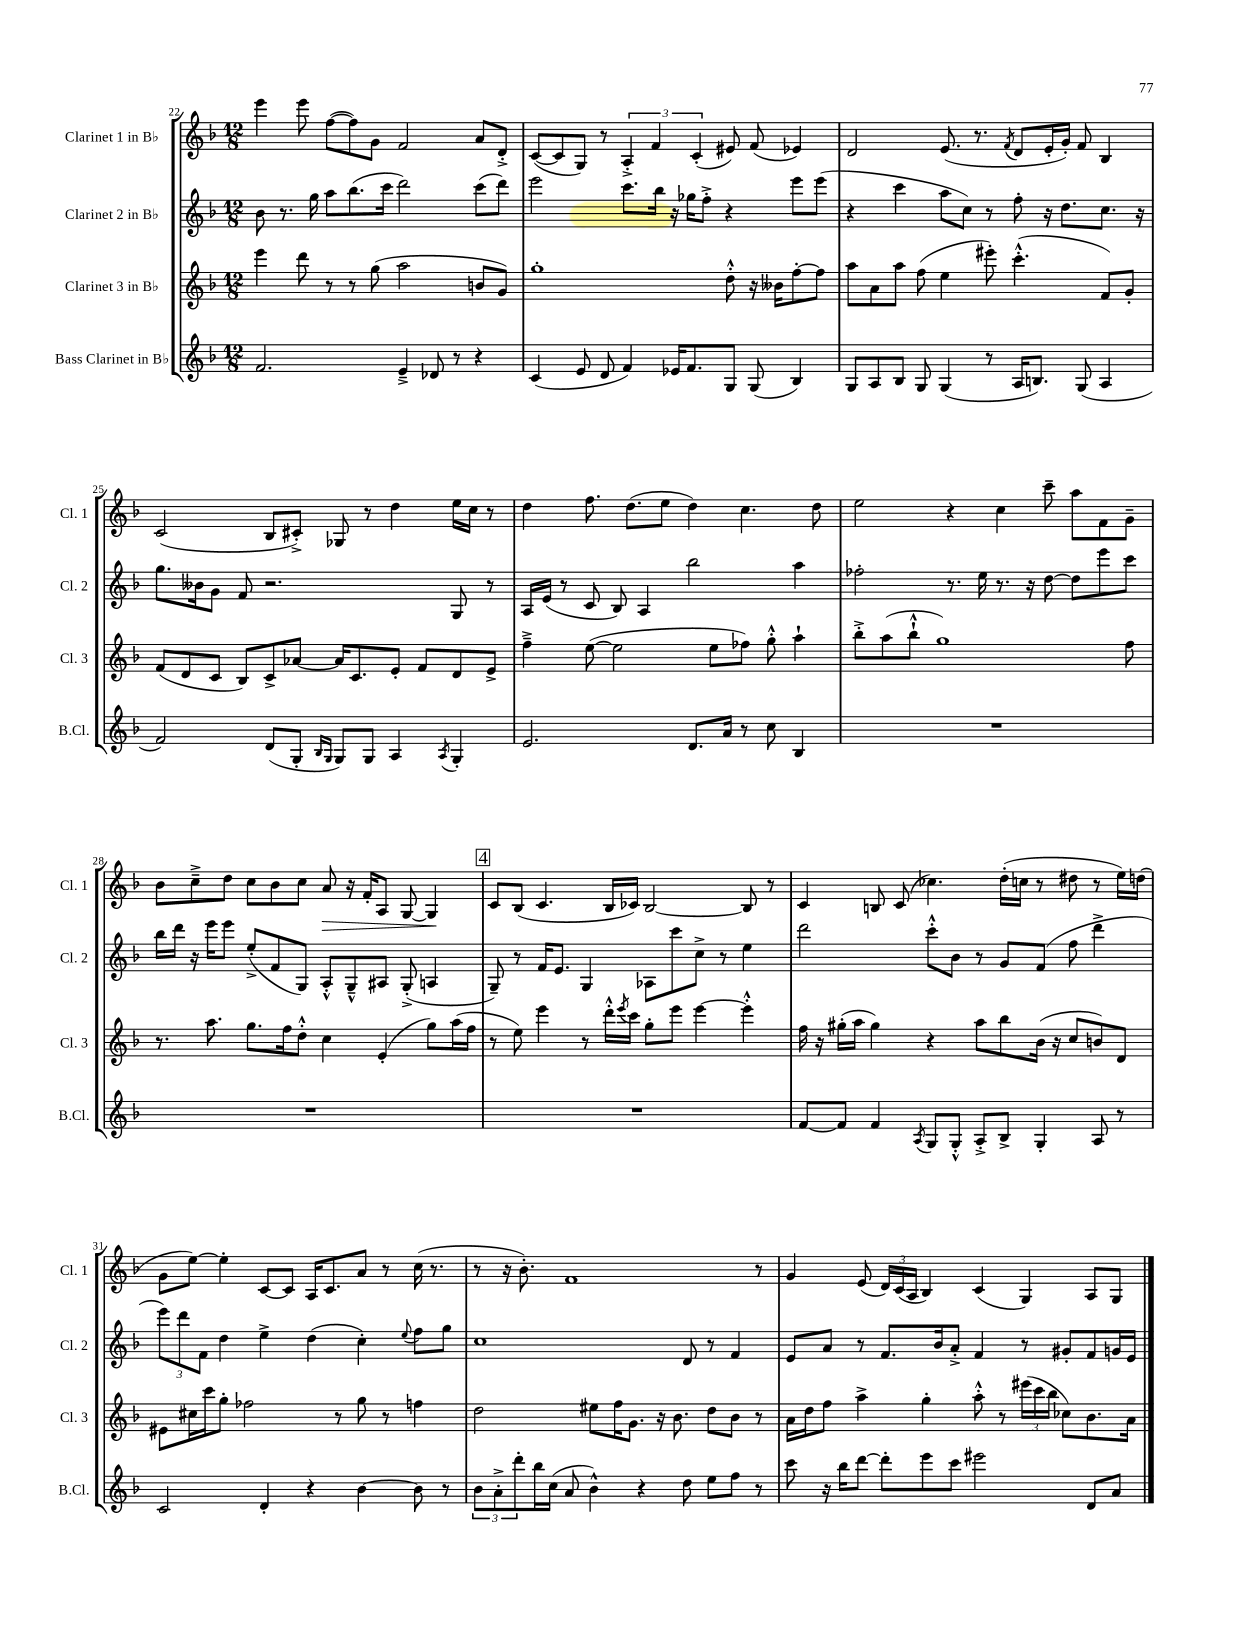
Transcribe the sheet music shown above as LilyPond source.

<<
\new StaffGroup <<
\new Staff = "s0" \with { instrumentName = "Clarinet 1 in Bb" shortInstrumentName = "Cl. 1" } {
    \clef treble \key f \major \numericTimeSignature \time 12/8
    e'''4 e'''8 f''8~( f''8) g'8 f'2 a'8 d'8-.-> |
    c'8~( c'8 g8) r8 \tuplet 3/2 { a4-.-> f'4 c'4-.( } eis'8) f'8( ees'4) |
    d'2 e'8.( r8. \acciaccatura { f'8 } d'8 e'16-. g'16-.) f'8 bes4 |
    c'2( bes8 cis'8-.->) ges8 r8 d''4 e''16 c''16 r8 |
    d''4 f''8. d''8.( e''8 d''4) c''4. d''8 |
    e''2 r4 c''4 c'''8-- a''8 f'8 g'8-- |
    bes'8 c''8---> d''8 c''8 bes'8 c''8 a'8\> r16 f'16-. a8 g8~ g4\! |
    \mark \markup { \box "4" } c'8 bes8( c'4. bes16 ces'16) bes2~ bes8 r8 |
    c'4 b8 c'8( ces''4.) d''16-.( c''16 r8 dis''8 r8 e''16) d''16( |
    g'8 e''8~) e''4-. c'8~ c'8 a16 c'8. a'8 r8 c''16( r8. |
    r8 r16 bes'8.-.) f'1 r8 |
    g'4 e'8( \tuplet 3/2 { d'16) c'16( a16 } bes4) c'4( g4) a8 g8 \bar "|." |
}
\new Staff = "s1" \with { instrumentName = "Clarinet 2 in Bb" shortInstrumentName = "Cl. 2" } {
    \clef treble \key f \major \numericTimeSignature \time 12/8
    bes'8 r8. g''16 a''8 bes''8.( c'''16 d'''2) c'''8( d'''8) |
    e'''2 c'''8. bes''16 r16 ges''16 f''8-.-> r4 e'''8 e'''8( |
    r4 c'''4 a''8 c''8) r8 f''8-. r16 d''8. c''8. r16 |
    g''8. beses'16 g'8 f'8 r2. g8 r8 |
    a16 e'16( r8 c'8 bes8) a4 bes''2 a''4 |
    fes''2-. r8. e''16 r8. r16 d''8~ d''8 e'''8 c'''8 |
    bes''16 d'''16 r16 e'''16 e'''8 e''8-.->( f'8 g8) a8-.-^ g8---^ ais8 g8-.->( a4 |
    \mark \markup { \box "4" } g8--) r8 f'16 e'8. g4 aes8 c'''8 c''8-> r8 e''4 |
    d'''2 c'''8-.-^ bes'8 r8 g'8 f'8( f''8 d'''4-> |
    \tuplet 3/2 { e'''8) d'''8 f'8 } d''4 e''4-> d''4( c''4-.) \appoggiatura { e''8 } f''8 g''8 |
    c''1 d'8 r8 f'4 |
    e'8 a'8 r8 f'8. bes'16 a'8-.-> f'4 r8 gis'8-. f'8 g'16 e'16 \bar "|." |
}
\new Staff = "s2" \with { instrumentName = "Clarinet 3 in Bb" shortInstrumentName = "Cl. 3" } {
    \clef treble \key f \major \numericTimeSignature \time 12/8
    e'''4 d'''8 r8 r8 g''8( a''2 b'8 g'8) |
    g''1-. d''8-.-^ r16 beses'16 f''8~-. f''8 |
    a''8 a'8 a''8 f''8( e''4 eis'''8-.) c'''4.-.-^( f'8) g'8-. |
    f'8( d'8 c'8 bes8) c'8-> aes'8~ aes'16 c'8. e'8-. f'8 d'8 e'8-> |
    f''4---> e''8~( e''2 e''8 fes''8) g''8-.-^ a''4-! |
    bes''8-.-> a''8( bes''8-!-^ g''1) f''8 |
    r8. a''8. g''8. f''16 d''8-.-^ c''4 e'4-.( g''8) a''16( f''16 |
    \mark \markup { \box "4" } r8 e''8) e'''4 r8 d'''16-.-^ \acciaccatura { e'''8 } c'''16 g''8-. e'''8 e'''4~ e'''4-.-^ |
    f''16 r16 gis''16-.( a''16 gis''4) r4 a''8 bes''8 bes'16( r16 c''8 b'8) d'8 |
    eis'8 cis''16 c'''16 g''8-. fes''2 r8 g''8 r8 f''4 |
    d''2 eis''8 f''16 g'8. r16 bes'8. d''8 bes'8 r8 |
    a'16 d''16 f''8 a''4-> g''4-. a''8-.-^ r8 \tuplet 3/2 { eis'''16( c'''16 bes''16 } ces''8) bes'8. a'16 \bar "|." |
}
\new Staff = "s3" \with { instrumentName = "Bass Clarinet in Bb" shortInstrumentName = "B.Cl." } {
    \clef treble \key f \major \numericTimeSignature \time 12/8
    f'2. e'4---> des'8 r8 r4 |
    c'4( e'8 d'8 f'4) ees'16 f'8. g8 g8( bes4) |
    g8 a8 bes8 g8 g4( r8 a16 b8.) g8( a4 |
    f'2) d'8( g8-. \grace { bes16 g16 } g8) g8 a4 \acciaccatura { a8 } g4-. |
    e'2. d'8. a'16 r8 c''8 bes4 |
    R1. |
    R1. |
    \mark \markup { \box "4" } R1. |
    f'8~ f'8 f'4 \acciaccatura { a8 } g8 g8-.-^ a8-.-> bes8-> g4-. a8 r8 |
    c'2 d'4-. r4 bes'4~ bes'8 r8 |
    \tuplet 3/2 { bes'8 a'8-.-> d'''8-. } bes''16 c''16( a'8 bes'4-^) r4 d''8 e''8 f''8 r8 |
    c'''8 r16 bes''16 d'''8~ d'''8-. e'''8 c'''8 eis'''2 d'8 a'8 \bar "|." |
}
>>
>>
\layout { \context { \Score currentBarNumber = #22 } }
